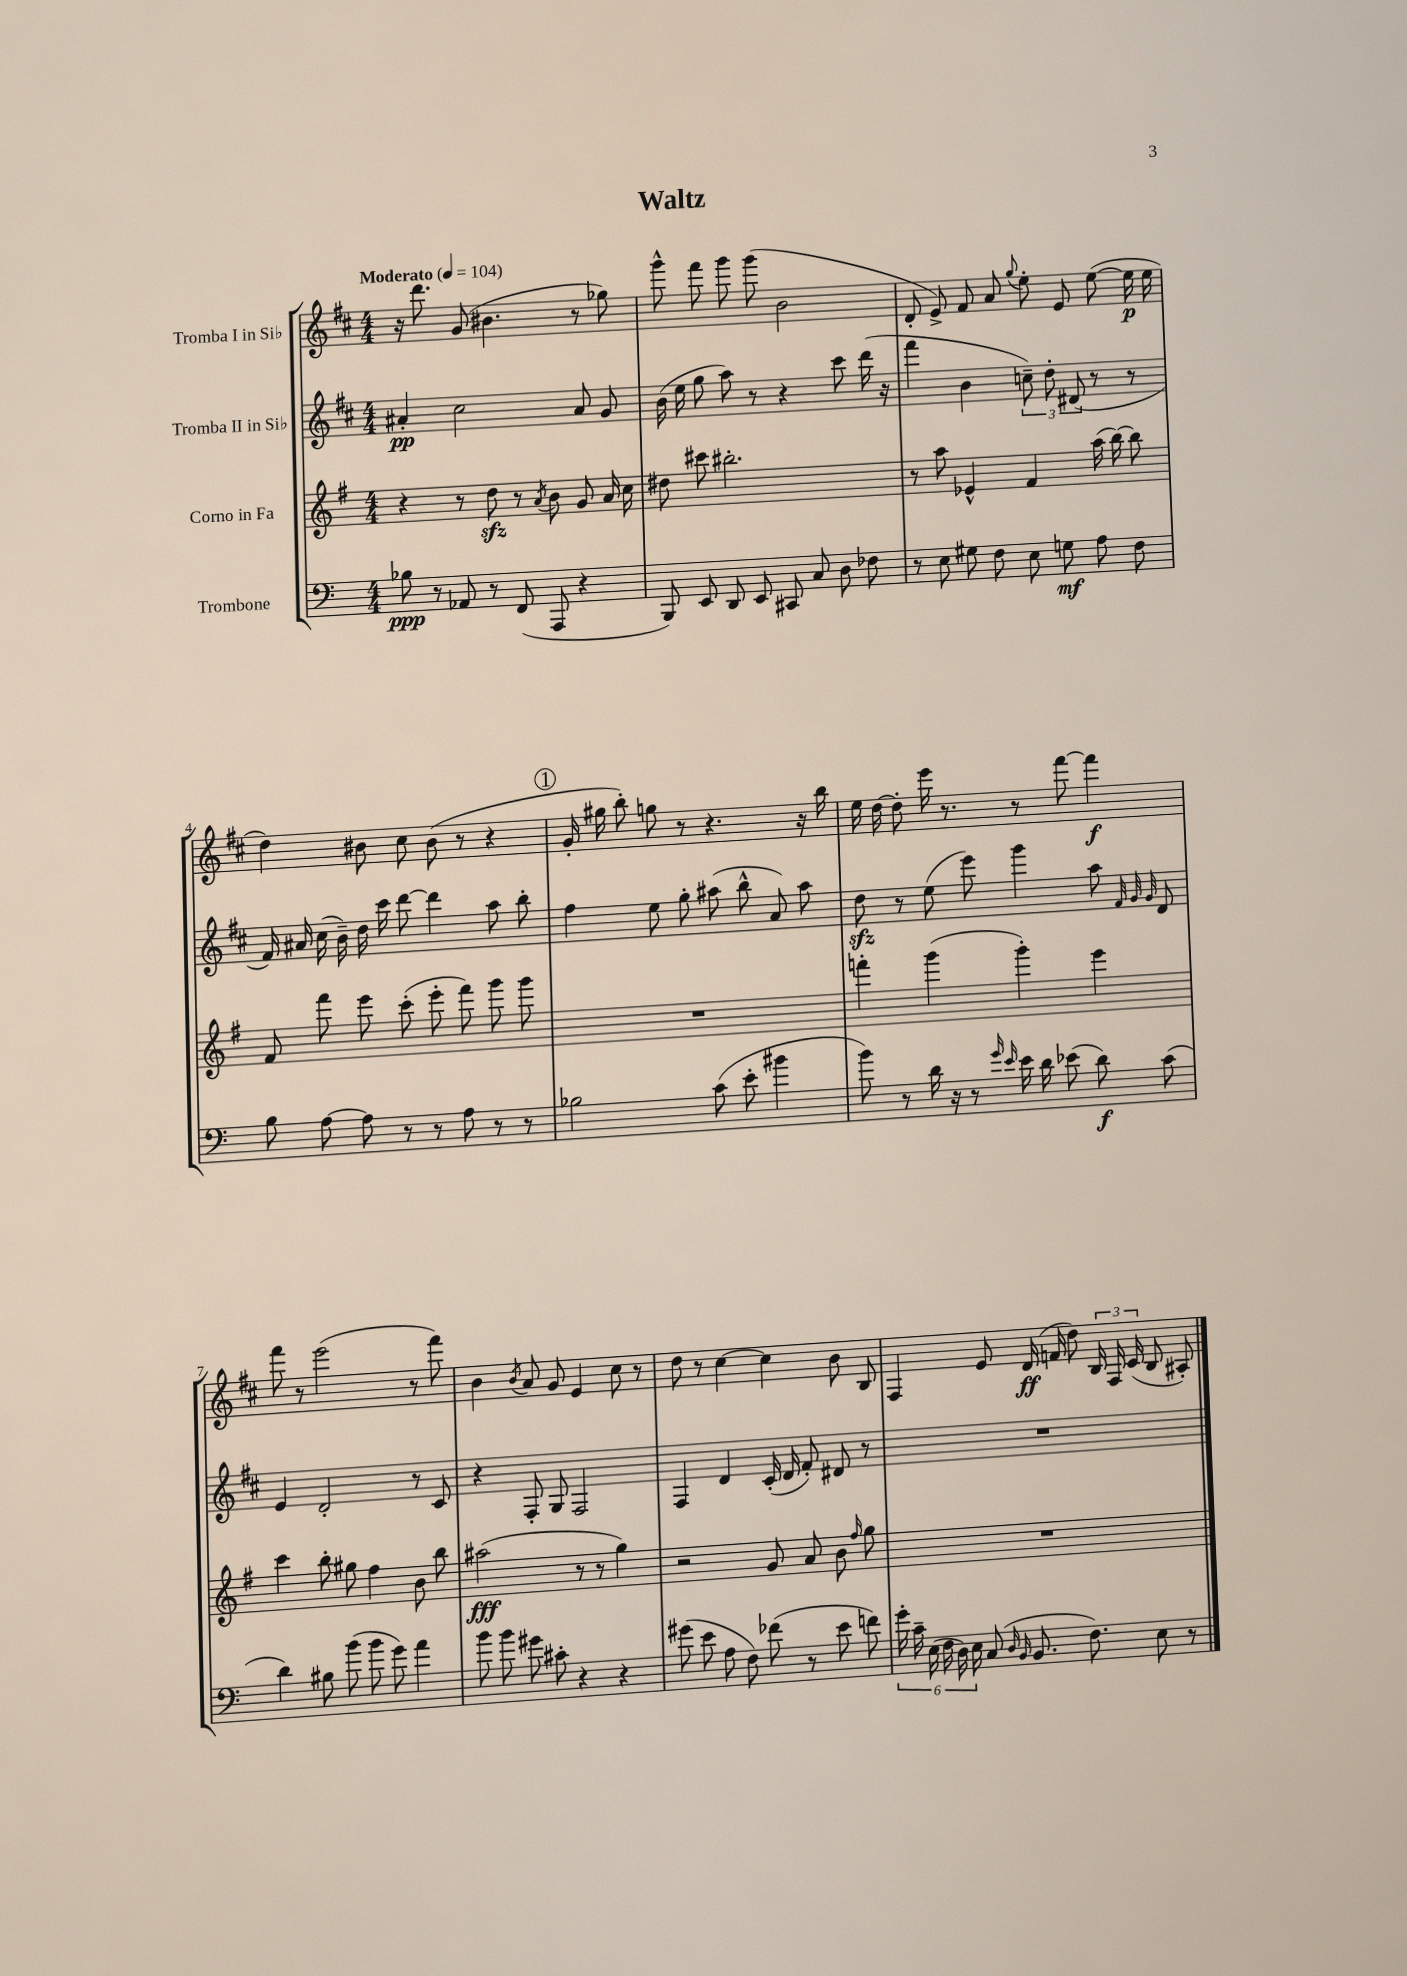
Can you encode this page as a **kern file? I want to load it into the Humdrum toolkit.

**kern	**kern	**kern	**kern
*staff4	*staff3	*staff2	*staff1
*clefF4	*clefG2	*clefG2	*clefG2
*k[]	*k[f#]	*k[f#c#]	*k[f#c#]
*M4/4	*M4/4	*M4/4	*M4/4
*MM104	*MM104	*MM104	*MM104
8B-\	4r	4a#'/	16r
.	.	.	8.ddd\
8r	.	.	.
8AA-/	8r	2cc#\	(8g/
8r	8dd\	.	4.b#\
(8FF/	8r	.	.
.	8qa/	.	.
8AAA/	8b\	.	.
4r	8g/	8a#/	8r
.	16a/	8g/	8gg-\)
.	16cc\	.	.
=	=	=	=
8BBB/)	8dd#\	(16b\	8ggg^^\
.	.	16ee\	.
8EE/	8ccc#\	8gg\	8fff#\
8DD/	2.bb#'\	8aa\)	8ggg\
8EE/	.	8r	(8ggg\
8CC#/	.	4r	2b\
8C/	.	.	.
8D\	.	8ccc#\	.
8F-\	.	(16ddd\	.
.	.	16r	.
=	=	=	=
8r	8r	4fff#\	8d'/
8E\	8aa\	.	8e^/)
8G#\	4e-^^/	4b\	8f#/
8F\	.	.	8a/
.	.	.	8qqgg/
8E\	4f#/	12cc~\)	8ee'\
.	.	12dd'\	.
8G\	.	.	8e/
.	.	(12d#/	.
8A\	(16aa\	8r	([8ee\
.	[16bb\)	.	.
8F\	8bb\]	8r	16ee\]
.	.	.	16ee\
=	=	=	=
8B\	8f#/	16f#/)	4dd\)
.	.	16a#/	.
[8A\	8fff#\	(16cc#\	.
.	.	16b~\)	.
8A\]	8eee\	16dd\	8b#\
.	.	16ccc#\	.
8r	(8ccc'\	[8ddd\	8cc#\
8r	8eee'\	4ddd\]	(8b#\
8A\	8fff#\)	.	8r
8r	8ggg\	8aa\	4r
8r	8ggg\	8bb'\	.
=	=	=	=
2B-\	1r	4ff#\	16g'/
.	.	.	16gg#\
.	.	.	8bb'\)
.	.	8ee\	8gg\
.	.	8gg'\	8r
(8c\	.	(8aa#\	4.r
8e'\	.	8bb^^\	.
4b#\	.	8a/)	.
.	.	8aa#\	16r
.	.	.	16bb\
=	=	=	=
8b\)	4fff'\	8dd\	16ee\
.	.	.	[16dd\
8r	.	8r	8dd'\]
16d\	(4ggg\	(8ee\	16eee\
16r	.	.	8.r
8r	.	8eee\)	.
16qqg/	.	.	.
16qqe/	.	.	.
16e\	4ggg'\)	4ggg\	8r
16d\	.	.	.
(8e-\	.	.	[8fff#\
8d\)	4eee\	8aa\	4fff#\]
.	.	32qqf#/	.
.	.	32qqg/	.
.	.	32qqg/	.
(8c\	.	8d/	.
=	=	=	=
4d\)	4ccc\	4e/	8fff#\
.	.	.	8r
8B#\	8bb'\	2d'/	(2eee\
(8b\	8gg#\	.	.
8b\	4ff#\	.	.
8g\)	.	.	.
4a\	8b\	8r	8r
.	8bb\	8c#/	8fff#\)
=	=	=	=
8b\	(2aa#\	4r	4b\
8b\	.	.	.
.	.	.	8qb/
8g#\	.	8F#'/	8a/
8c#'\	.	8G/	8g/
4r	8r	2F#/	4e/
.	8r	.	.
4r	4gg\)	.	8cc#\
.	.	.	8r
=	=	=	=
(8g#\	2r	4F#/	8dd\
8e\	.	.	8r
8A\	.	4d/	[4cc#\
8F\)	.	.	.
(8f-\	8g/	(16c#'/	4cc#\]
.	.	16d/	.
8r	8a/	8f#'/)	.
8e\	8b\	8d#/	8b\
.	16qqff#/	.	.
8f\)	8gg\	8r	8B/
=	=	=	=
24g'\	1r	1r	4F#/
24c~\	.	.	.
(24E\	.	.	.
24F\	.	.	.
24D\)	.	.	.
24E\	.	.	.
(8C/	.	.	8e/
16qqD/	.	.	.
16qqBB/	.	.	.
8.BB/	.	.	(16d/
.	.	.	16f/
.	.	.	8dd\)
8.F\)	.	.	.
.	.	.	24B/
.	.	.	24F#/
.	.	.	(24c#/
8E\	.	.	8B/
8r	.	.	8A#'/)
==	==	==	==
*-	*-	*-	*-
